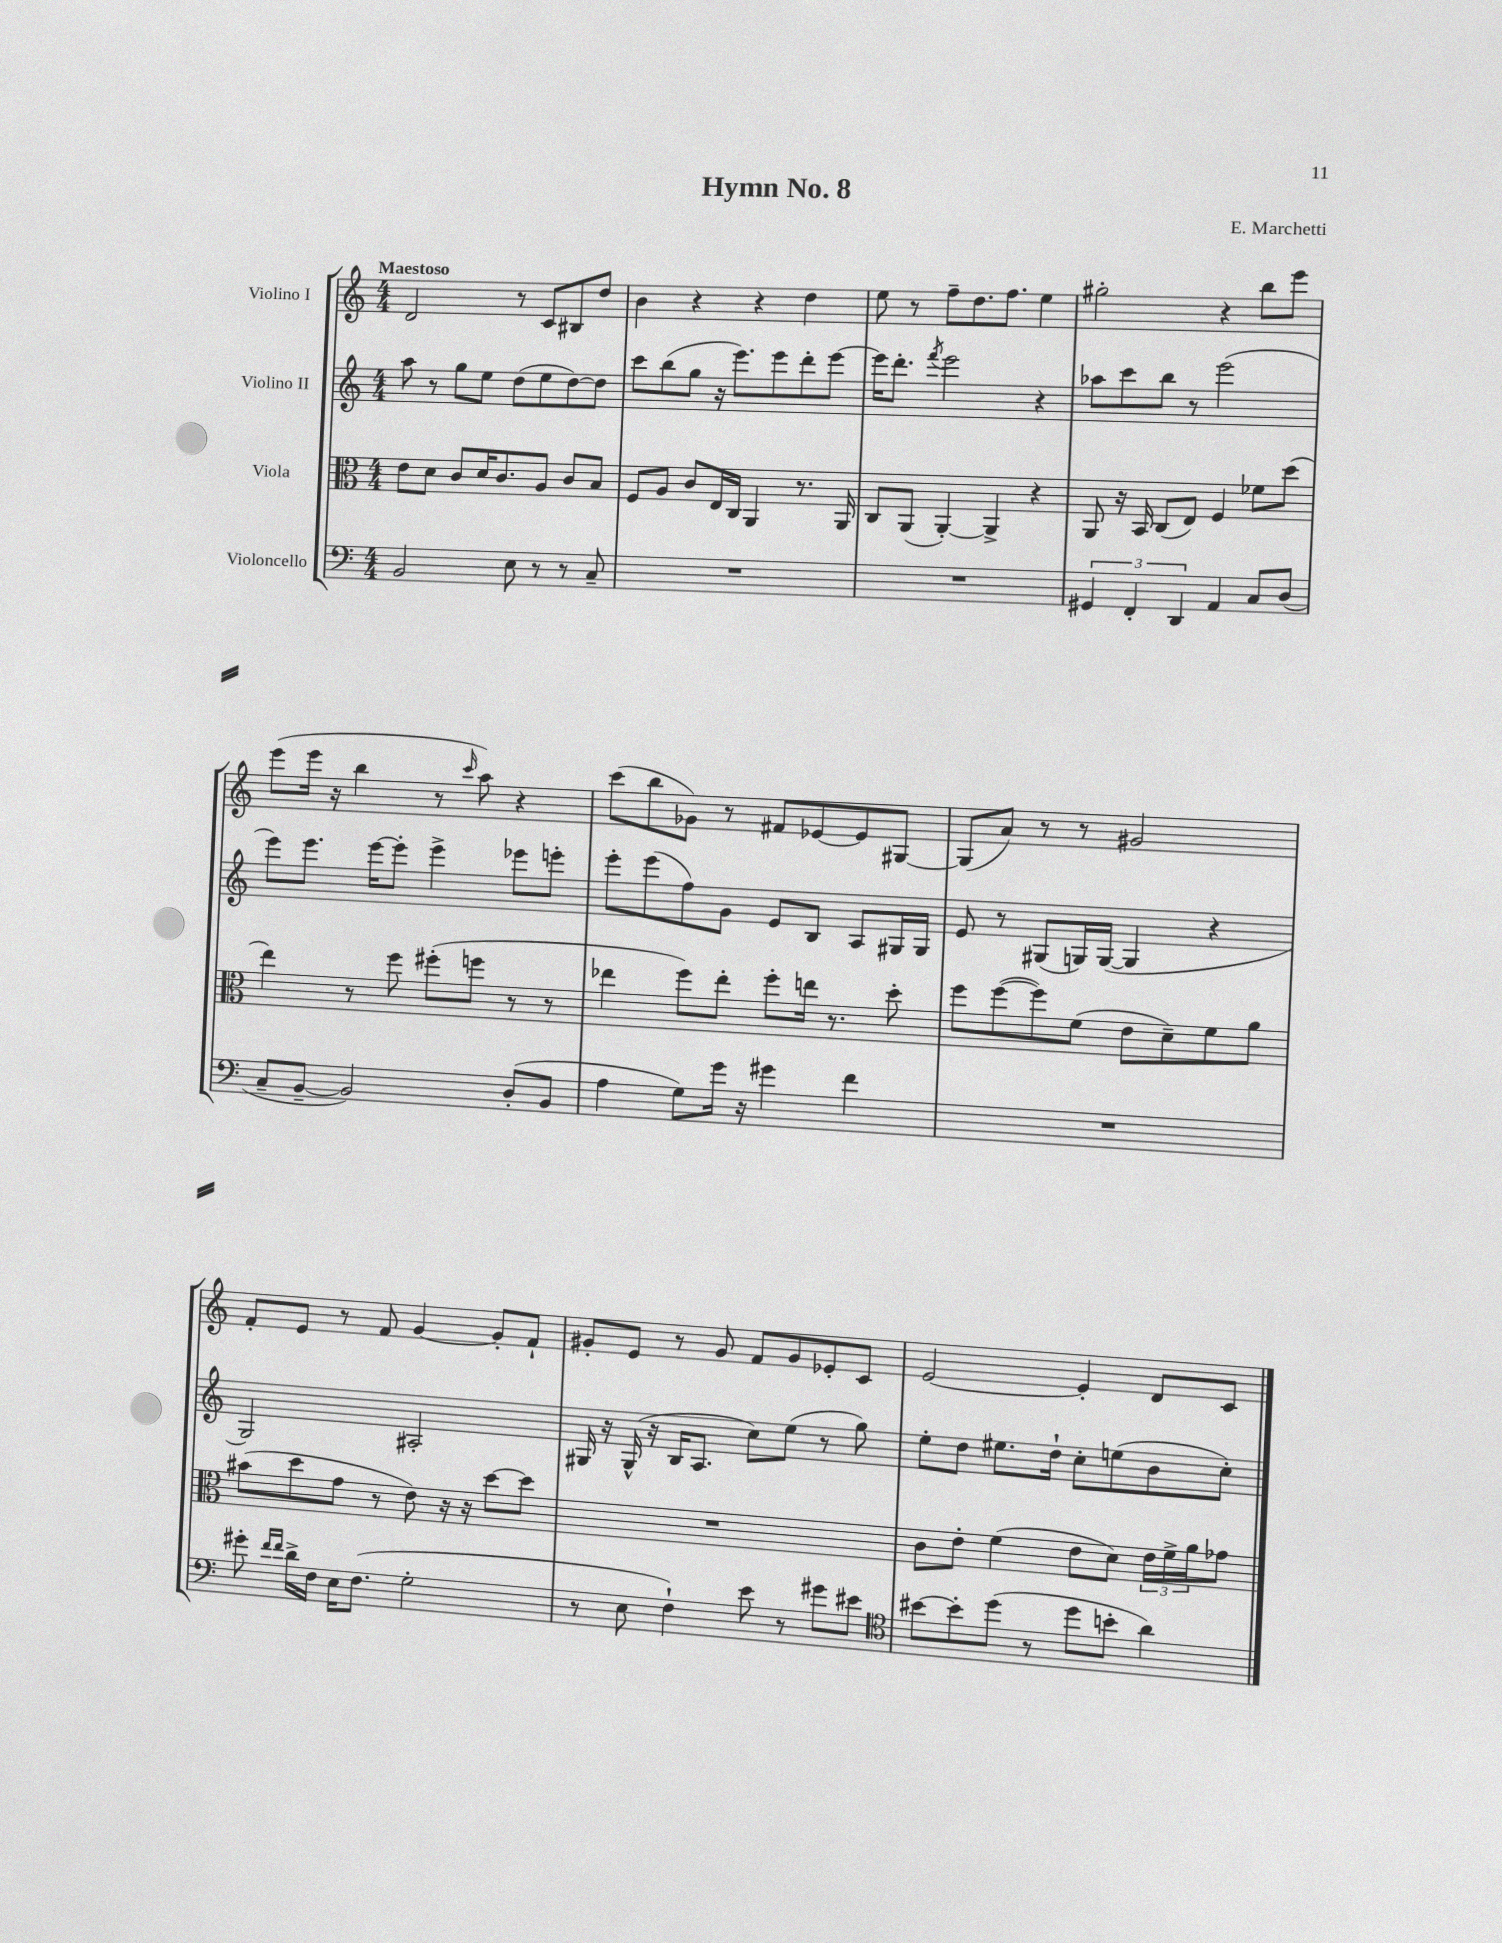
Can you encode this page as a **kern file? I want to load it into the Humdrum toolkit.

**kern	**kern	**kern	**kern
*part4	*part3	*part2	*part1
*staff4	*staff3	*staff2	*staff1
*I"Violoncello	*I"Viola	*I"Violino II	*I"Violino I
*clefF4	*clefC3	*clefG2	*clefG2
*k[]	*k[]	*k[]	*k[]
*M4/4	*M4/4	*M4/4	*M4/4
=1	=1	=1	=1
!	!	!	!LO:TX:a:B:t=Maestoso
2BB/	8e\L	8aa\	2d/
.	8d\J	8r	.
.	8c/L	8gg\L	.
.	16d/K	8ee\J	.
.	8.c/	.	.
8E\	.	(8dd\L	8r
8r	8A/J	8ee\	8c/L
8r	8c/L	[8dd\)	8B#X/
8C~/	8B/J	8dd\J]	8dd/J
=2	=2	=2	=2
1r	8F/L	8ccc\L	4b\
.	8A/J	(8bb\	.
.	8c/L	8gg\J	4r
.	16E/L	16r	.
.	16C/JJ	8.eee\L)	.
.	4AA/	.	4r
.	.	8eee\	.
.	8.r	8ddd'\	4dd\
.	.	[8eee\J	.
.	16AA/	.	.
=3	=3	=3	=3
1r	8C/L	16eee\KL]	8ee\
.	.	8.ddd'\J	.
.	(8AA/J	.	8r
.	.	8qfff/	.
.	[4AA'/)	2eee\	8ff~\L
.	.	.	8.dd\
.	4AA^/]	.	.
.	.	.	8.ff\J
.	4r	4r	4ee\
=4	=4	=4	=4
6GG#X/	8AA/	8aa-X\L	2gg#X'\
.	16r	8ccc\	.
6FF'/	.	.	.
.	16BB/	.	.
.	(8C/L	8bb\J	.
6DD/	.	.	.
.	8E/J)	8r	.
4AA/	4F/	(2eee\	4r
8C/L	8f-X\L	.	8bb\L
(8D/J	(8dd\J	.	8eee\J
!!LO:LB:g=z
=5	=5	=5	=5
8C~/L	4ee\)	8eee\L)	(8eee\L
[8BB~/J	.	8.eee\J	16eee\Jk
.	.	.	16r
2BB/])	8r	.	4bb\
.	.	[16eee\KL	.
.	8ff\	8eee'\J]	.
.	(8ff#X'\L	4eee^\	8r
.	.	.	16qqccc/
.	8ffn\J	.	8aa\)
(8D'/L	8r	8eee-X\L	4r
8BB/J	8r	8eeen'\J	.
=6	=6	=6	=6
4A\	4ee-X\	8eee'\L	(8ccc\L
.	.	(8eee\	8bb\
8G\L)	8ff\L)	8ff\)	8g-X\J)
16g\Jk	8ee-'\J	8g\J	8r
16r	.	.	.
4g#X\	8ff'\L	8e/L	8f#X/L
.	16een\Jk	8B/J	[8e-X/
.	8.r	.	.
4f\	.	8A/L	8e-/]
.	8dd'\	16G#X/L	[8G#X/J
.	.	16G#/JJ	.
=7	=7	=7	=7
1r	8ff\L	8e/	(8G#/L]
.	([8ff\	8r	8a/J)
.	8ff\])	(8G#X/L	8r
.	(8f\J	16Gn/L)	8r
.	.	([16G/JJ	.
.	8e\L	4G/]	2g#X/
.	8d~\)	.	.
.	8f\	4r	.
.	8a\J	.	.
!!LO:LB:g=z
=8	=8	=8	=8
8g#X'\	(8b#X\L	2G/)	8f'/L
16qqf/LL	.	.	.
16qqf/JJ	.	.	.
16d^\LL	8dd\	.	8e/J
16F\JJ	.	.	.
16E\KL	8g\J	.	8r
(8.F\J	.	.	.
.	8r	.	8f/
2G'\	8e\)	2A#X'/	[4g/
.	16r	.	.
.	16r	.	.
.	[8dd\L	.	8g'/L]
.	8dd\J]	.	8f`/J
=9	=9	=9	=9
8r	1r	16G#X/	8g#X'/L
.	.	16r	.
8E\	.	(16G#^^/	8e/J
.	.	16r	.
4F`\)	.	16B/KL	8r
.	.	8.A/J	.
.	.	.	8g#/
8e\	.	8cc\L)	8f/L
8r	.	(8ee\J	8g#/
8g#X\L	.	8r	8e-X'/
8e#X\J	.	8gg\)	8c/J
=10	=10	=10	=10
*clefC4	*	*	*
[8b#X\L	8c\L	8ee'\L	[2e/
8b#'\]	8e'\J	8dd\J	.
(8dd\J	(4f\	8.ee#X\L	.
8r	.	.	.
.	.	16dd`\Jk	.
8dd\L	8e\L	8cc'\L	4e'/]
8bn'\J	8d\J)	(8een\	.
4a\)	24e\LL	8b\	8d/L
.	24f^\	.	.
.	24a\J	.	.
.	8g-X\J	8cc'\J)	8c/J
==	==	==	==
*-	*-	*-	*-
